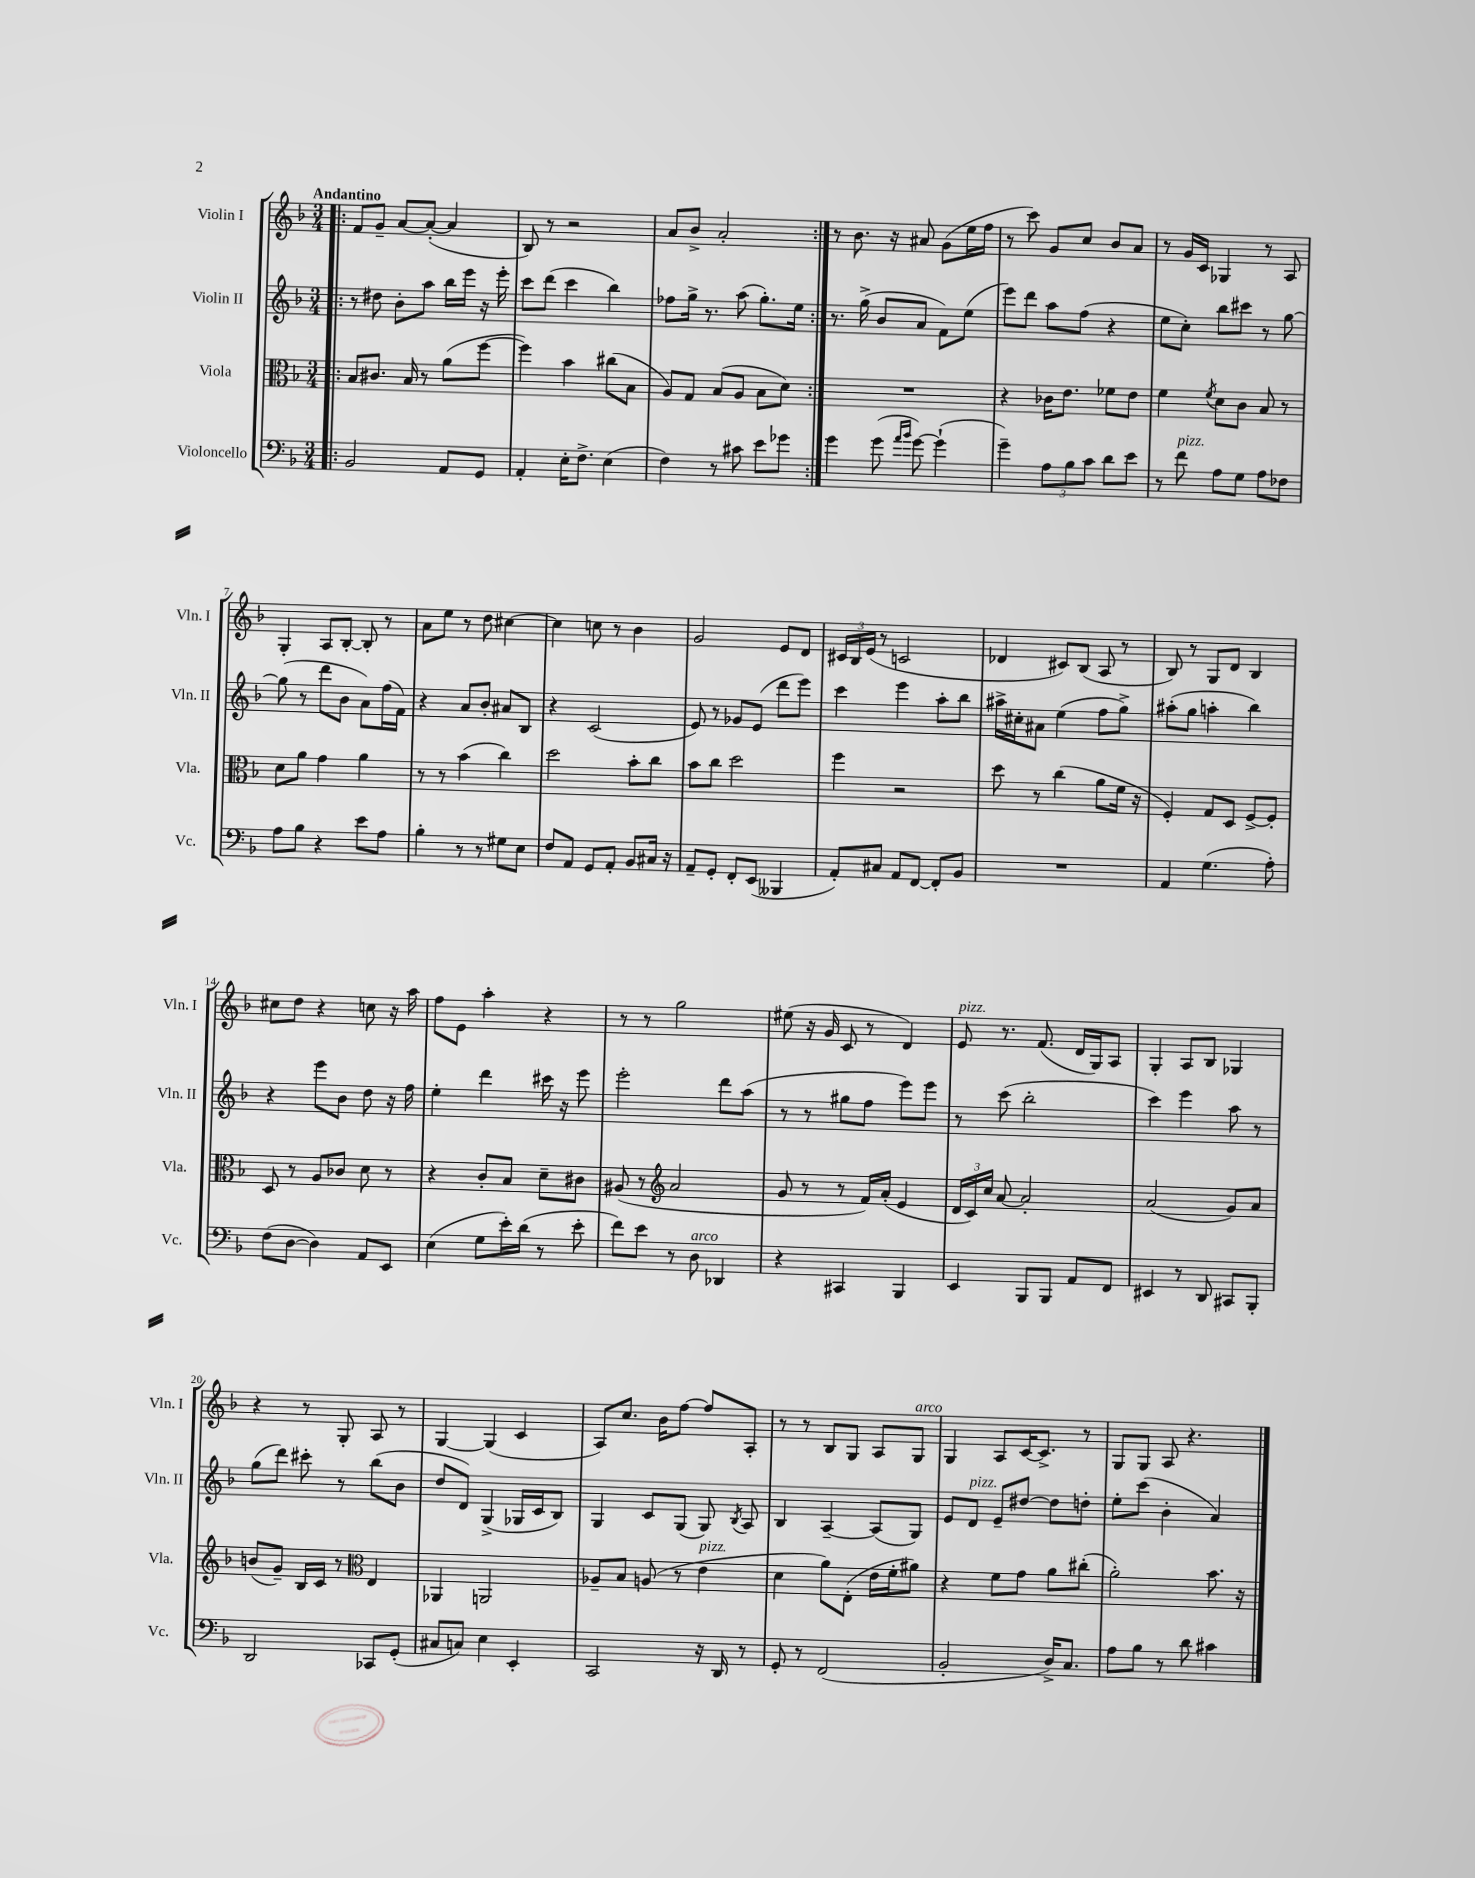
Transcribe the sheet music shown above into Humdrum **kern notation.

**kern	**kern	**kern	**kern
*staff4	*staff3	*staff2	*staff1
*clefF4	*clefC3	*clefG2	*clefG2
*k[b-]	*k[b-]	*k[b-]	*k[b-]
*M3/4	*M3/4	*M3/4	*M3/4
=!|:	=!|:	=!|:	=!|:
2BB-/	8B-/L	8r	8f/L
.	8.c#/J	8dd#\	8g~/J
.	.	8b-'\L	[8a/L
.	16B-/	.	.
.	8r	8aa\J	(8a'/_J
8AA/L	(8a\L	16bb-\LL	4a/]
.	.	16eee\JJ	.
8GG/J	[8ff\J	16r	.
.	.	16eee'\	.
=	=	=	=
4AA'/	4ff\])	8ccc\L	8B-/)
.	.	(8ddd\J	8r
16E'\LK	4b-\	4ccc\	2r
8.F^\J	.	.	.
(4E\	(8cc#\L	4bb-\)	.
.	8B-\J	.	.
=	=	=	=
4F\)	8A/L)	8ff-\L	8a/L
.	8G/J	16gg^\Jk	8b-^/J
.	.	8.r	.
8r	(8B-/L	.	2a'/
8c#\	8A/J	(8aa\	.
8e\L	8B-\L	8.gg'\L)	.
8g-\J	8d\J)	.	.
.	.	16ee\Jk	.
=:|!	=:|!	=:|!	=:|!
4g\	2.r	8.r	8r
.	.	.	8.b-\
.	.	(16gg^\	.
(8g\	.	8b-/L	.
.	.	.	16r
16qqa/LL	.	.	.
16qqb-/JJ	.	.	.
[8g\)	.	8a/J	8a#/
(4g`\]	.	8f\L)	(8g\L
.	.	(8ee\J	16ee\L
.	.	.	16ff\JJ
=	=	=	=
4g~\)	4r	8eee\L)	8r
.	.	8ddd\J	8ccc\)
12A\L	16c-\LK	8aa\L	8g/L
.	8.e\J	.	.
12B-\	.	.	.
.	.	(8ff\J	8cc/J
12c\J	.	.	.
8d\L	8f-\L	4r	8b-/L
8e\J	8e\J	.	8a/J
=	=	=	=
8r	4f\	8ee\L	8r
8f\	.	8cc'\J)	16g/LL
.	.	.	16c/JJ
.	8qf/	.	.
8A\L	8d\L	8bb-\L	4G-/
8G\J	8c\J	8ccc#\J	.
8A\L	8B-/	8r	8r
8F-\J	8r	[8gg\	8A/
=	=	=	=
8A\L	8d\L	(8gg\]	4G'/
8B-\J	8a\J	8r	.
4r	4g\	8ddd\L	8A/L
.	.	8b-\J	[8B-'/J
8e\L	4a\	8a\L)	8B-'/]
8A\J	.	(16ff\L	8r
.	.	16f\JJ)	.
=	=	=	=
4B-'\	8r	4r	8a\L
.	8r	.	8ee\J
8r	(4b-\	8a/L	8r
8r	.	8b-'/J	8dd\
8G#\L	4cc\)	8a#/L	[4cc#\
8E\J	.	8B-/J	.
=	=	=	=
8F/L	2dd\	4r	4cc#\]
8AA/J	.	.	.
8GG/L	.	(2c/	8cc\
8AA'/J	.	.	8r
8BB-/L	8b-'\L	.	4b-\
16C#/Jk	8cc\J	.	.
16r	.	.	.
=	=	=	=
8AA~/L	8b-\L	8e/)	2g/
8GG'/J	8cc\J	8r	.
8FF'/L	2dd\	8g-/L	.
(8EE/J	.	(8e/J	.
4BBB--/	.	8ddd\L	8e/L
.	.	8eee\J)	8d/J
=	=	=	=
8AA'/L)	4ff\	4ccc\	24c#/LL
.	.	.	24B-/
.	.	.	(24e/JJ
8C#/J	.	.	8r
8AA/L	2r	4eee\	2c/
[8FF/J	.	.	.
8FF'/]L	.	8aa'\L	.
8BB-/J	.	8bb-\J	.
=	=	=	=
2.r	8dd\	16aa#^\LL	4d-/
.	.	16cc#'\J	.
.	8r	8a#\J	.
.	(4cc\	(4ee\	8c#/L)
.	.	.	(8B-/J
.	8a\L	8ff\L	8A/
.	16f\Jk	8gg^\J)	8r
.	16r	.	.
=	=	=	=
4AA/	4F'/)	(8aa#'\L	8B-/)
.	.	8gg\J	8r
(4.G\	8G/L	4aa'\	8G/L
.	8D/J	.	8d/J
.	[8F^/L	4bb-\)	4B-/
8A'\)	8F'/]J	.	.
=	=	=	=
(8F\L	8D/	4r	8cc#\L
[8D\J	8r	.	8dd\J
4D\])	8A/L	8eee\L	4r
.	8c-/J	8b-\J	.
8AA/L	8d\	8dd\	8cc\
8EE/J	8r	16r	16r
.	.	16ff\	16aa\
=	=	=	=
(4E\	4r	4ee'\	8ff\L
.	.	.	8e\J
8G\L	8c'/L	4ddd\	4aa'\
16e'\L)	8B-/J	.	.
(16d\JJ	.	.	.
8r	8d~\L	16ccc#\	4r
.	.	16r	.
8e'\	8c#\J	8eee\	.
=	=	=	=
8f\L)	(8A#/	2eee'\	8r
8e\J	8r	.	8r
*	*clefG2	*	*
8r	2a/	.	2gg\
8D\	.	.	.
4DD-/	.	8ddd\L	.
.	.	(8aa\J	.
=	=	=	=
4r	8g/	8r	(8ee#\
.	8r	8r	16r
.	.	.	16g/
4CC#/	8r	8gg#\L	8c/
.	16f/LL)	8ff\J	8r
.	(16a'/JJ	.	.
4BBB-/	4e/	8eee\L)	4d/)
.	.	8eee\J	.
=	=	=	=
4EE/	24d/LL	8r	8e/
.	24c/)	.	.
.	24cc/JJ	.	.
.	[8a/	(8ccc\	8.r
8BBB-/L	2a'/]	2bb-'\	.
.	.	.	(8.f/
8BBB-/J	.	.	.
8AA/L	.	.	16d/LL
.	.	.	16G/J)
8FF/J	.	.	8A/J
=	=	=	=
4EE#/	(2a/	4ccc\)	4G'/
8r	.	4eee\	8A/L
8DD/	.	.	8B-/J
8CC#/L	8g/L)	8aa\	4G-/
8BBB-'/J	8a/J	8r	.
=	=	=	=
2DD/	(8b/L	(8gg\L	4r
.	8g~/J)	8ddd\J)	.
.	16B-/LL	8ccc#'\	8r
.	16c/JJ	.	.
.	8r	8r	8G'/
*	*clefC3	*	*
8CC-/L	4E/	(8bb-\L	8A/
(8GG'/J	.	8b-\J	8r
=	=	=	=
8C#/L	4AA-/	8dd/L	[4G/
8C/J)	.	8d/J)	.
4E\	2AA/	(4G^/	(4G/]
4EE'/	.	16G-/LL	4c/
.	.	16c/J	.
.	.	8B-/J)	.
=	=	=	=
2CC/	8A-~/L	4G/	8A/L)
.	8B-/J	.	8.cc/J
.	(8A/	8c/L	.
.	.	.	16b-\LK
.	8r	(8G/J	[8ff\J
16r	4e\	8G/)	8ff/]L
16DD/	.	.	.
.	.	8qB-/	.
8r	.	8A/	8A'/J
=	=	=	=
8GG'/	4d\	4B-/	8r
8r	.	.	8r
(2FF/	8a\L)	[4A~/	8B-/L
.	(8E'\J	.	8G/J
.	16e\LL	(8A/]L	8A/L
.	16f'\J	.	.
.	8a#\J)	8G/J)	8G/J
=	=	=	=
2BB-'/	4r	8e/L	4G/
.	.	8d/J	.
.	8f\L	8e~/L	8A/L
.	8g\J	[8dd#/J	[16c/K
.	.	.	8.c^/]J
16D^/LK)	8a\L	8dd#\]L	.
8.C/J	.	.	.
.	(8cc#'\J	8dd'\J	8r
=	=	=	=
8A\L	2a'\)	8ee'\L	8G/L
8B-\J	.	(8ccc\J	8G/J
8r	.	4b-'\	8A/
8d\	.	.	4.r
4c#\	8.b-\	4a/)	.
.	16r	.	.
==	==	==	==
*-	*-	*-	*-
